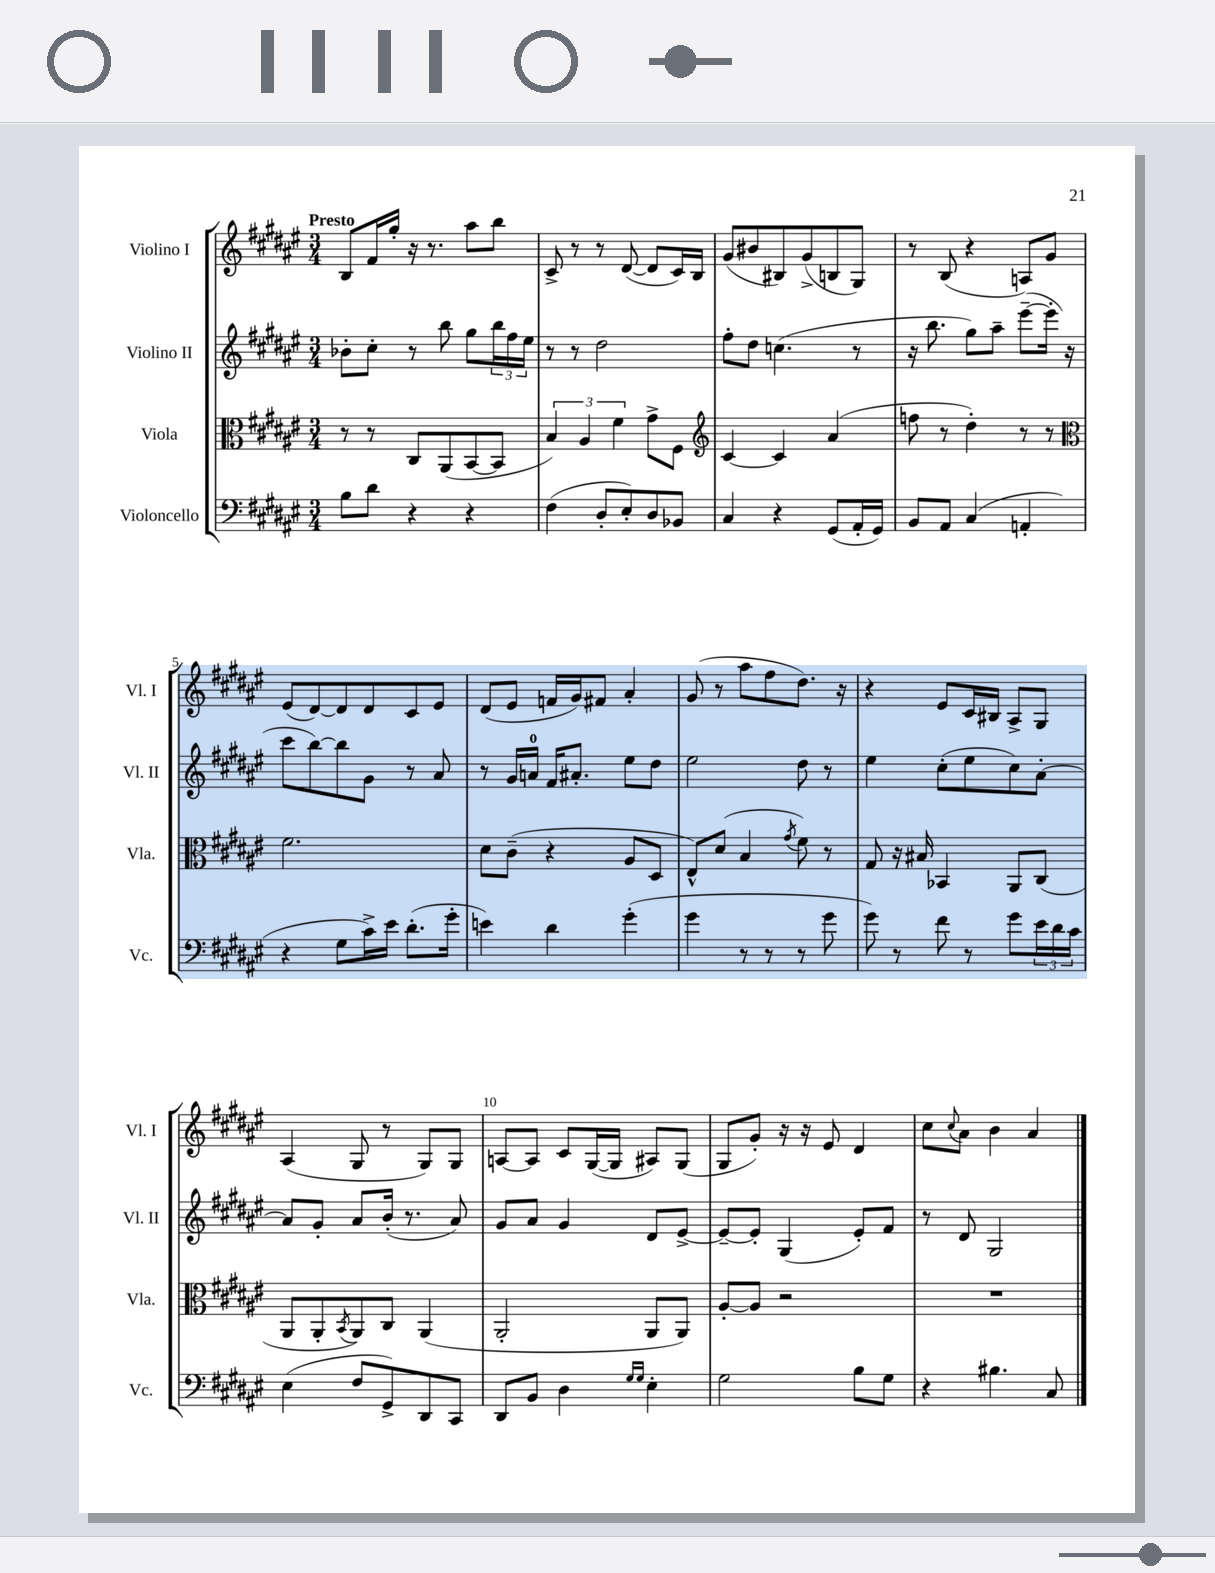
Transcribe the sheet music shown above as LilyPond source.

<<
\new StaffGroup <<
\new Staff = "s0" \with { instrumentName = "Violino I" shortInstrumentName = "Vl. I" } {
    \clef treble \key fis \major \numericTimeSignature \time 3/4 \tempo "Presto"
    b8 fis'16 gis''16-. r16 r8. ais''8 b''8 |
    cis'8-> r8 r8 dis'8~( dis'8 cis'16) b16 |
    gis'8( bis'8 bis8) gis'8->( b8 gis8) |
    r8 b8( r4 a8) gis'8 |
    eis'8( dis'8~) dis'8 dis'8 cis'8 eis'8 |
    dis'8( eis'8 f'16 gis'16) fis'8 ais'4-. |
    gis'8( r8 ais''8 fis''8 dis''8.) r16 |
    r4 eis'8 cis'16 bis16 ais8-> gis8 |
    ais4( gis8 r8 gis8) gis8 |
    a8~ a8 cis'8 gis16~( gis16 ais8) gis8( |
    gis8 gis'8-.) r16 r16 eis'8 dis'4 |
    cis''8 \appoggiatura { cis''8 } ais'8 b'4 ais'4 \bar "|." |
}
\new Staff = "s1" \with { instrumentName = "Violino II" shortInstrumentName = "Vl. II" } {
    \clef treble \key fis \major \numericTimeSignature \time 3/4
    bes'8-. cis''8-. r8 b''8 gis''8 \tuplet 3/2 { b''16 fis''16 eis''16 } |
    r8 r8 dis''2 |
    fis''8-. dis''8 c''4.( r8 |
    r16 b''8. gis''8) ais''8-- eis'''8~--( eis'''16-. r16 |
    cis'''8 b''8~) b''8 gis'8 r8 ais'8 |
    r8 gis'16 a'16-0 fis'16 ais'8.-. eis''8 dis''8 |
    eis''2 dis''8 r8 |
    eis''4 cis''8-.( eis''8 cis''8) ais'8~-. |
    ais'8 gis'8-. ais'8 b'16-.( r8. ais'8) |
    gis'8 ais'8 gis'4 dis'8 eis'8~-> |
    eis'8~-- eis'8-. gis4( eis'8-.) fis'8 |
    r8 dis'8 gis2 \bar "|." |
}
\new Staff = "s2" \with { instrumentName = "Viola" shortInstrumentName = "Vla." } {
    \clef alto \key fis \major \numericTimeSignature \time 3/4
    r8 r8 cis8 ais,8( b,8~ b,8 |
    \tuplet 3/2 { b4) ais4 fis'4 } gis'8-> fis8 |
    \clef treble cis'4~ cis'4 ais'4( |
    f''8 r8 dis''4-.) r8 r8 |
    \clef alto fis'2. |
    dis'8 cis'8--( r4 ais8 dis8 |
    eis8-^) dis'8( b4 \acciaccatura { gis'8 } fis'8) r8 |
    gis8 r16 bis16 bes,4 ais,8 cis8( |
    ais,8 ais,8-. \acciaccatura { b,8 } ais,8) cis8 ais,4( |
    ais,2-. ais,8 ais,8) |
    ais8~-. ais8 r2 |
    R2. \bar "|." |
}
\new Staff = "s3" \with { instrumentName = "Violoncello" shortInstrumentName = "Vc." } {
    \clef bass \key fis \major \numericTimeSignature \time 3/4
    b8 dis'8 r4 r4 |
    fis4( dis8-. eis8-.) dis8 bes,8 |
    cis4 r4 gis,8( ais,16-. gis,16) |
    b,8 ais,8 cis4( a,4-. |
    r4 gis8 cis'16->) eis'16 dis'8.-.( gis'16-. |
    e'4) dis'4 gis'4-.( |
    gis'4 r8 r8 r8 gis'8 |
    gis'8) r8 fis'8 r8 gis'8 \tuplet 3/2 { eis'16 dis'16 cis'16 } |
    eis4( fis8 gis,8->) dis,8 cis,8 |
    dis,8 b,8 dis4 \grace { gis16 gis16 } eis4-. |
    gis2 b8 gis8 |
    r4 bis4. cis8 \bar "|." |
}
>>
>>
\layout { \context { \Score \override BarNumber.break-visibility = ##(#f #t #t) barNumberVisibility = #(every-nth-bar-number-visible 5) } }
